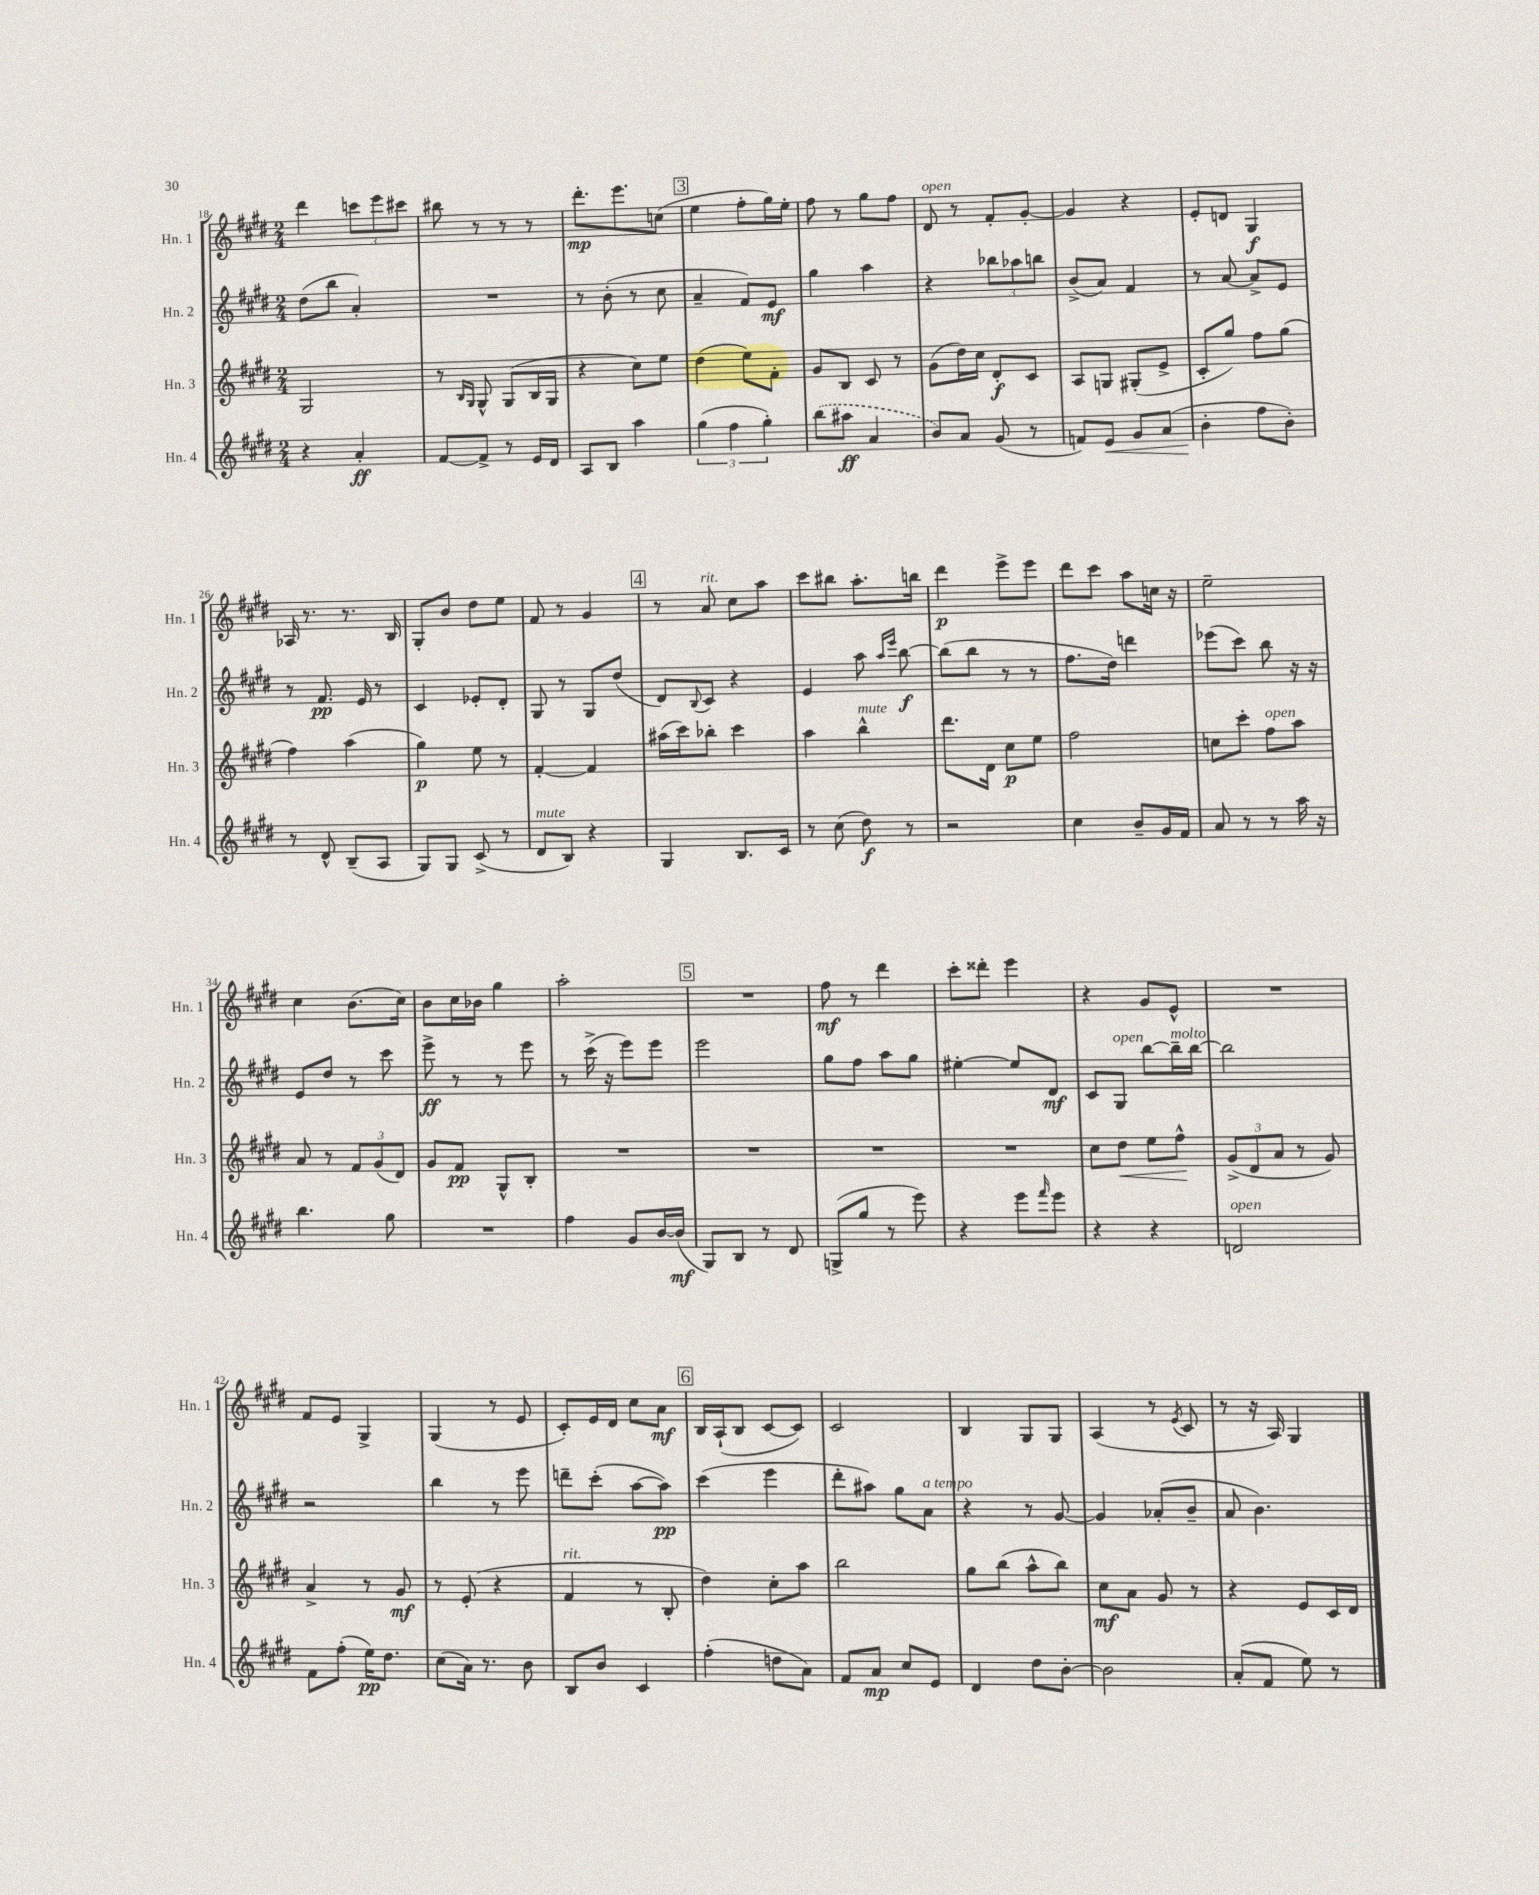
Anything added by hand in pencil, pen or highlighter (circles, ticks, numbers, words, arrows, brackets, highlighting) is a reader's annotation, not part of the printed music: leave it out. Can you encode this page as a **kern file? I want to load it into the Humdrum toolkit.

**kern	**kern	**kern	**kern
*staff4	*staff3	*staff2	*staff1
*clefG2	*clefG2	*clefG2	*clefG2
*k[f#c#g#d#]	*k[f#c#g#d#]	*k[f#c#g#d#]	*k[f#c#g#d#]
*M2/4	*M2/4	*M2/4	*M2/4
4r	2G#/	(8dd#\L	4ddd#\
.	.	8bb\J	.
4a'/	.	4a'/)	12ccc\L
.	.	.	12eee\
.	.	.	12ccc#\J
=	=	=	=
[8f#/L	8r	2r	8bb#\
.	16qqB/LL	.	.
.	16qqG#/JJ	.	.
8f#^/]J	8G#^^/	.	8r
8r	(8G#/L	.	8r
16e/LL	16B/L	.	8r
16d#/JJ	16G#/JJ	.	.
=	=	=	=
8A/L	4r	8r	8.ddd#'\L
8B/J	.	(8b'\	.
.	.	.	8.eee\
4aa\	8cc#\L)	8r	.
.	8ee\J	8cc#\	(8cc\J
=	=	=	=
(6gg#\	(4dd#\	4a~/	4ee\
6ff#\	.	.	.
.	8ee\L)	8f#/L)	8ff#'\L
6gg#'\)	.	.	.
.	8f#'\J	8e/J	16gg#\L)
.	.	.	16ee'\JJ
=	=	=	=
(8bb\L	8g#/L	4gg#\	8ff#\
8aa#\J	8B/J	.	8r
4a/	8c#/	4aa\	8gg#\L
.	8r	.	8ff#\J
=	=	=	=
8b/L)	(8g#\L	4r	8d#/
8a/J	16dd#\L)	.	8r
.	16cc#\JJ	.	.
(8g#/	8d#'/L	12bb-\L	8f#'/L
.	.	12aa-\	.
8r	8c#/J	.	[8g#'/J
.	.	12bb\J	.
=	=	=	=
8f/L)	8A/L	(8b^/L	4g#/]
8e/J	8G/J	8a/J)	.
8g#/L	(8G#'/L	4f#/	4r
(8a/J	8e^/J	.	.
=	=	=	=
4b'\	8c#'/L	8r	8e'/L
.	8gg#/J)	[8a/	8d/J
8ff#\L	8ff#\L	8a^/]L	4G#/
8b'\J)	(8gg#\J	8e/J	.
=	=	=	=
8r	4ff#\)	8r	16A-/
.	.	.	8.r
8d#^^/	.	8.f#/	.
(8B~/L	(4aa\	.	8.r
.	.	16e/	.
8A/J	.	8r	.
.	.	.	16B/
=	=	=	=
8G#/L)	4gg#\)	4c#/	8G#'/L
8G#/J	.	.	8b/J
(8c#^/	8ee\	8e-'/L	8dd#\L
8r	8r	8d#'/J	8ee\J
=	=	=	=
8d#/L	[4f#'/	8G#/	8f#/
8B/J)	.	8r	8r
4r	4f#/]	8G#/L	4g#/
.	.	(8dd#/J	.
=	=	=	=
4G#/	(16aa#\LL	8d#/L)	8r
.	16ccc#\J)	.	.
.	.	8qqB/	.
.	8bb-'\J	8c#/J	8a/
8.B/L	4ccc#\	4r	8cc#\L
.	.	.	8aa\J
16c#/Jk	.	.	.
=	=	=	=
8r	4aa\	4e/	8ccc#\L
(8cc#\	.	.	8bb#\J
8dd#\)	4bb^^\	8aa\	8.aa'\L
.	.	16qqaa/LL	.
.	.	16qqeee/JJ	.
8r	.	[8bb\	.
.	.	.	16bb\Jk
=	=	=	=
2r	8.ddd#\L	(8bb\]L	4ddd#\
.	.	8bb\J	.
.	16d#\Jk	.	.
.	8cc#\L	8r	8eee^\L
.	8ee\J	8r	8eee\J
=	=	=	=
4cc#\	2ff#\	8.ff#\L	8ddd#\L
.	.	.	8ccc#\J
.	.	16dd#\Jk)	.
8b~/L	.	4ddd\	8aa\L
16g#/L	.	.	16cc\Jk
16f#/JJ	.	.	16r
=	=	=	=
8a/	8cc\L	(8eee-\L	2ee~\
8r	8ccc#'\J	8ccc#\J)	.
8r	8ff#\L	8bb\	.
16aa\	8aa\J	16r	.
16r	.	16r	.
=	=	=	=
4.bb\	8a/	8e/L	4cc#\
.	8r	8dd#/J	.
.	12f#/L	8r	(8.b\L
.	(12g#/	.	.
8gg#\	.	8ccc#\	.
.	12d#/J)	.	.
.	.	.	16cc#\Jk)
=	=	=	=
2r	8g#/L	8eee^\	8b\L
.	8f#/J	8r	16cc#\L
.	.	.	16b-\JJ
.	8G#^^/L	8r	4gg#\
.	8B'/J	8eee\	.
=	=	=	=
4ff#\	2r	8r	2aa'\
.	.	(16ccc#^\	.
.	.	16r	.
8g#/L	.	8eee\L)	.
[16b/L	.	8eee\J	.
(16b/]JJ	.	.	.
=	=	=	=
8G#/L)	2r	2eee\	2r
8B/J	.	.	.
8r	.	.	.
8d#/	.	.	.
=	=	=	=
(8G^/L	2r	8gg#\L	8ff#\
8gg#/J	.	8ff#\J	8r
8r	.	8aa\L	4ddd#\
8eee\)	.	8gg#\J	.
=	=	=	=
4r	2r	[4ee#'\	8ccc#'\L
.	.	.	8ddd##'\J
8eee\L	.	8ee#/]L	4eee\
16qqfff#/	.	.	.
8eee\J	.	8d#/J	.
=	=	=	=
4r	8cc#\L	8c#/L	4r
.	8dd#\J	8G#/J	.
4r	8ee\L	[8bb\L	8g#/L
.	8ff#^^\J	16bb~\]L	8e^^/J
.	.	[16bb\JJ	.
=	=	=	=
2d/	(12g#^/L	2bb\]	2r
.	12d#/	.	.
.	12a/J	.	.
.	8r	.	.
.	8g#/)	.	.
=	=	=	=
8f#\L	4a^/	2r	8f#/L
(8ff#'\J	.	.	8e/J
16ee\LK)	8r	.	4G#^/
8.dd#\J	.	.	.
.	8g#/	.	.
=	=	=	=
(8cc#\L	8r	4bb\	(4G#/
16a\Jk)	(8e'/	.	.
8.r	.	.	.
.	4r	8r	8r
8b\	.	8eee\	8e/
=	=	=	=
8B/L	4f#/	8ddd~\L	8c#'/L)
8b/J	.	(8ccc#'\J	16e/L
.	.	.	16d#/JJ
4c#/	8r	[8aa\L	8cc#\L
.	8B'/	8aa\]J)	8a\J
=	=	=	=
(4ff#'\	4dd#\)	(4ccc#\	16B/LL
.	.	.	(16A`/J
.	.	.	8B/J
8dd\L	8cc#'\L	4eee\	[8c#/L
8a\J)	8aa\J	.	8c#/]J)
=	=	=	=
8f#/L	2bb\	8ddd#'\L	2c#/
8a/J	.	8aa#\J)	.
8cc#/L	.	8gg#\L	.
8e/J	.	8a\J	.
=	=	=	=
4d#/	8gg#\L	4r	4B/
.	(8bb\J	.	.
8dd#\L	8aa^^\L	8r	8G#/L
[8b'\J	8bb\J)	[8g#/	8G#/J
=	=	=	=
2b\]	8cc#\L	4g#/]	(4A/
.	8a\J	.	.
.	8g#/	(8a-'/L	8r
.	.	.	8qe/
.	8r	8b~/J	8c#/
=	=	=	=
(8a'/L	4r	8a/	8r
8f#/J	.	4.b\)	16r
.	.	.	16A/)
8ee\)	8e/L	.	4G#/
8r	16c#/L	.	.
.	16d#/JJ	.	.
==	==	==	==
*-	*-	*-	*-
